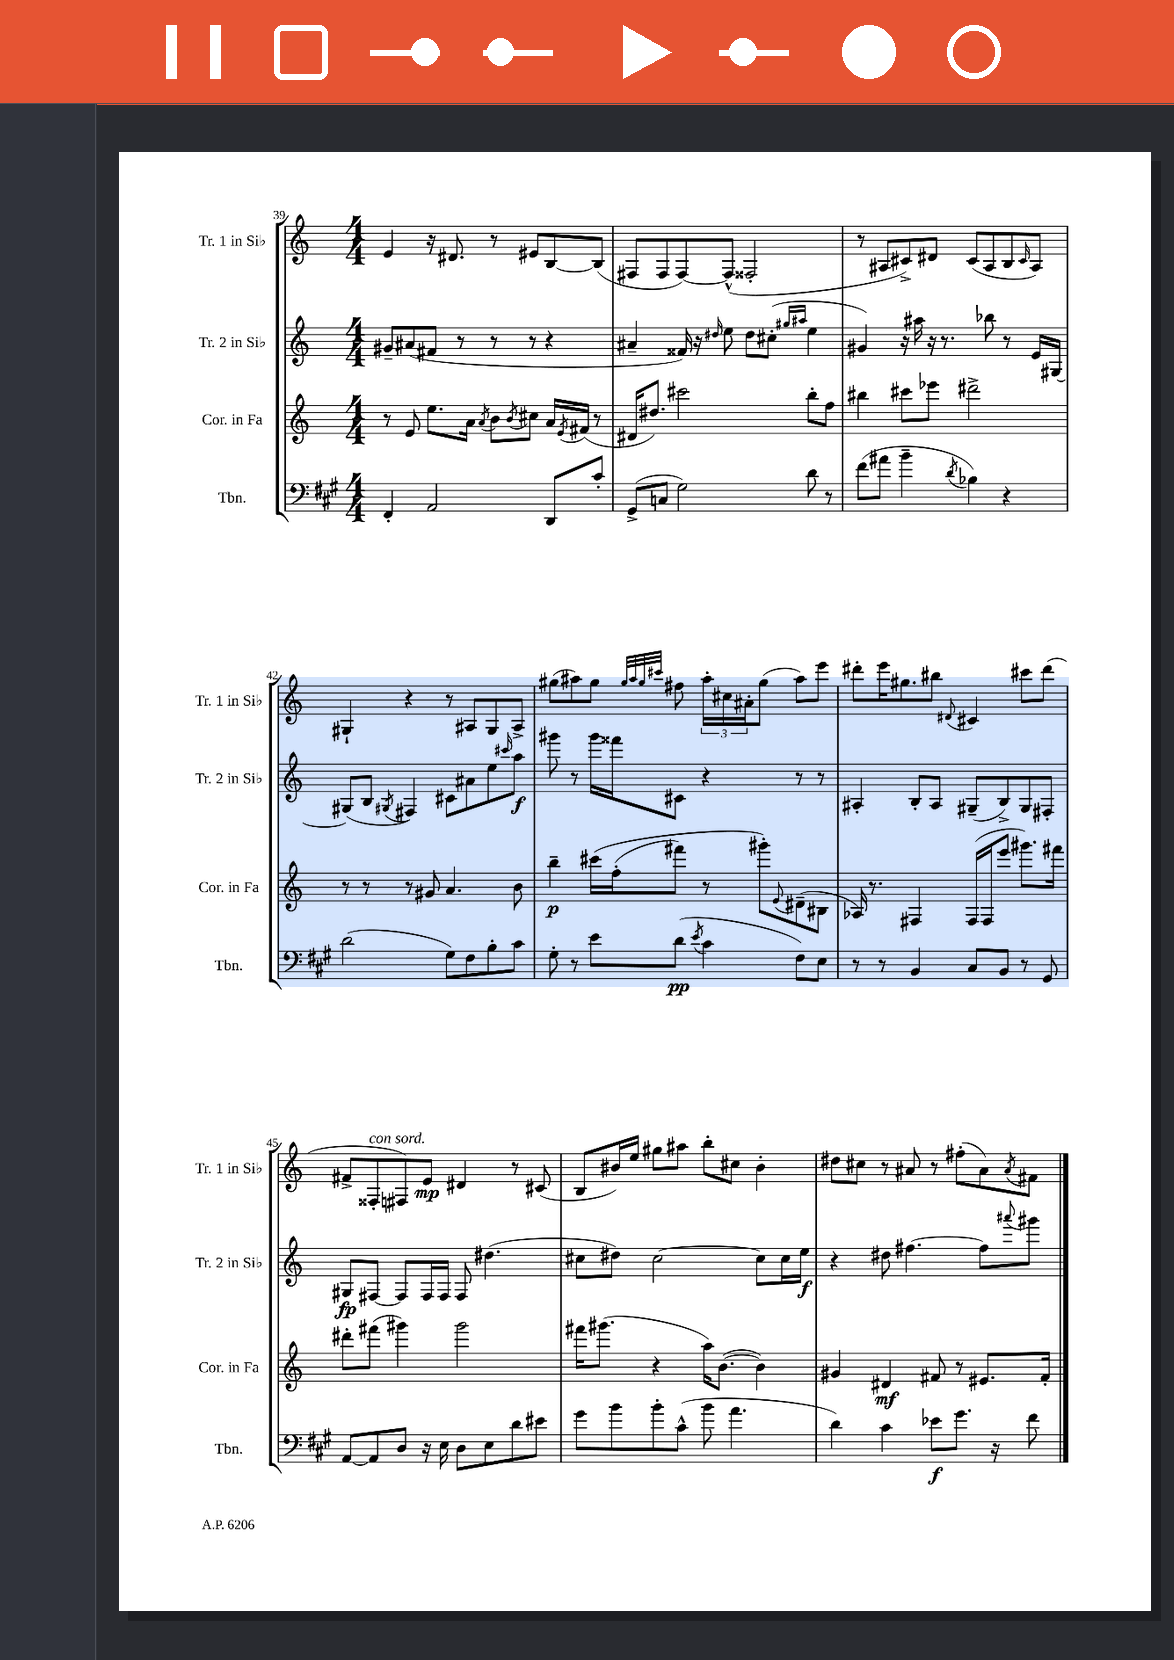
<<
\new StaffGroup <<
\new Staff = "s0" \with { instrumentName = "Tr. 1 in Sib" shortInstrumentName = "Tr. 1 in Sib" } {
    \clef treble \key c \major \numericTimeSignature \time 4/4
    e'4 r16 dis'8. r8 eis'8 b8~ b8( |
    fis8 fis8 fis8~) fis8-^( fisis2-. |
    r8 ais8 cis'8->) dis'8 cis'8( ais8 b8 \grace { cis'16 } ais8) |
    gis4-! r4 r8 ais8 gis8 ais8-> |
    gis''8( ais''8) gis''8 \grace { gis''32 ais''32 gis''32 cis'''32 } fis''8 \tuplet 3/2 { ais''16-. cis''16 ais'16-. } gis''8( ais''8) e'''8 |
    dis'''8-. e'''16 gis''8. bis''8 \appoggiatura { dis'8 } cis'4 cis'''8 dis'''8( |
    fis'8-> fisis8-.^\markup { \italic "con sord." } fis8) e'8\mp dis'4 r8 cis'8( |
    b8 bis'16) e''16 gis''8 ais''8 b''8-. cis''8 bis'4-. |
    dis''8 cis''8 r8 ais'8 r8 fis''8-.( ais'8) \acciaccatura { ais'8 } fis'8 \bar "|." |
}
\new Staff = "s1" \with { instrumentName = "Tr. 2 in Sib" shortInstrumentName = "Tr. 2 in Sib" } {
    \clef treble \key c \major \numericTimeSignature \time 4/4
    gis'8-- ais'8( fis'8 r8 r8 r8 r4 |
    ais'4-- fisis'16) r16 \grace { dis''16 } e''8 dis''8 cis''8-.( \grace { gis''16 ais''16 } e''4 |
    gis'4) r16 ais''16 r16 r8. bes''8 r8 e'16 gis16~ |
    gis8( b8 \acciaccatura { gis8 } fis4) cis'8 ais'8 e''8 \grace { cis'''16 } a''8\f |
    gis'''8 r8 gis'''16 fisis'''16 cis'8 r4 r8 r8 |
    ais4-. b8-. ais8 gis8--( b8->) gis8 fis8-. |
    gis8\fp fis8~ fis8 fis16 fis16 fis8 dis''4.( |
    cis''8 dis''8) cis''2~ cis''8 cis''16 e''16\f |
    r4 dis''8 fis''4.~ fis''8 \appoggiatura { ais'''8 } gis'''8 \bar "|." |
}
\new Staff = "s2" \with { instrumentName = "Cor. in Fa" shortInstrumentName = "Cor. in Fa" } {
    \clef treble \key c \major \numericTimeSignature \time 4/4
    r8 e'8 e''8. a'16 \acciaccatura { a'8 } b'8 \acciaccatura { b'8 } cis''8 a'16 \acciaccatura { e'8 } fis'16( r8 |
    dis'16 dis''8.) cis'''2 b''8-. f''8 |
    bis''4 cis'''8 ees'''8 dis'''2-> |
    r8 r8 r8 gis'8 a'4. b'8 |
    b''4--\p cis'''16\( f''16-.( fis'''8) r8 gis'''8-.\) \appoggiatura { e'8 } dis'8--( bis8 |
    aes16) r8. fis4 fis16( fis16 e'''8 gis'''8.) fis'''16 |
    dis'''8-. fis'''8( gis'''4) gis'''2 |
    fis'''16 gis'''8.( r4 a''16) b'8.~( b'4) |
    gis'4 dis'4\mf fis'8 r8 eis'8. fis'16-. \bar "|." |
}
\new Staff = "s3" \with { instrumentName = "Tbn." shortInstrumentName = "Tbn." } {
    \clef bass \key a \major \numericTimeSignature \time 4/4
    fis,4-. a,2 d,8 cis'8-. |
    gis,8->( c8 gis2) d'8 r8 |
    fis'8( ais'8 b'4-- \acciaccatura { d'8 } bes4) r4 |
    d'2( gis8) fis8 b8-. cis'8 |
    gis8-. r8 e'8 d'8\pp( \acciaccatura { e'8 } cis'4 fis8) e8 |
    r8 r8 b,4 cis8 b,8 r8 gis,8 |
    a,8~ a,8 d8 r16 e16 d8 e8 d'8 eis'8 |
    gis'8 b'8 b'8-. cis'8-^( b'8 a'4. |
    d'4) cis'4 ees'8\f gis'8. r16 fis'8 \bar "|." |
}
>>
>>
\layout { \context { \Score currentBarNumber = #39 } }
